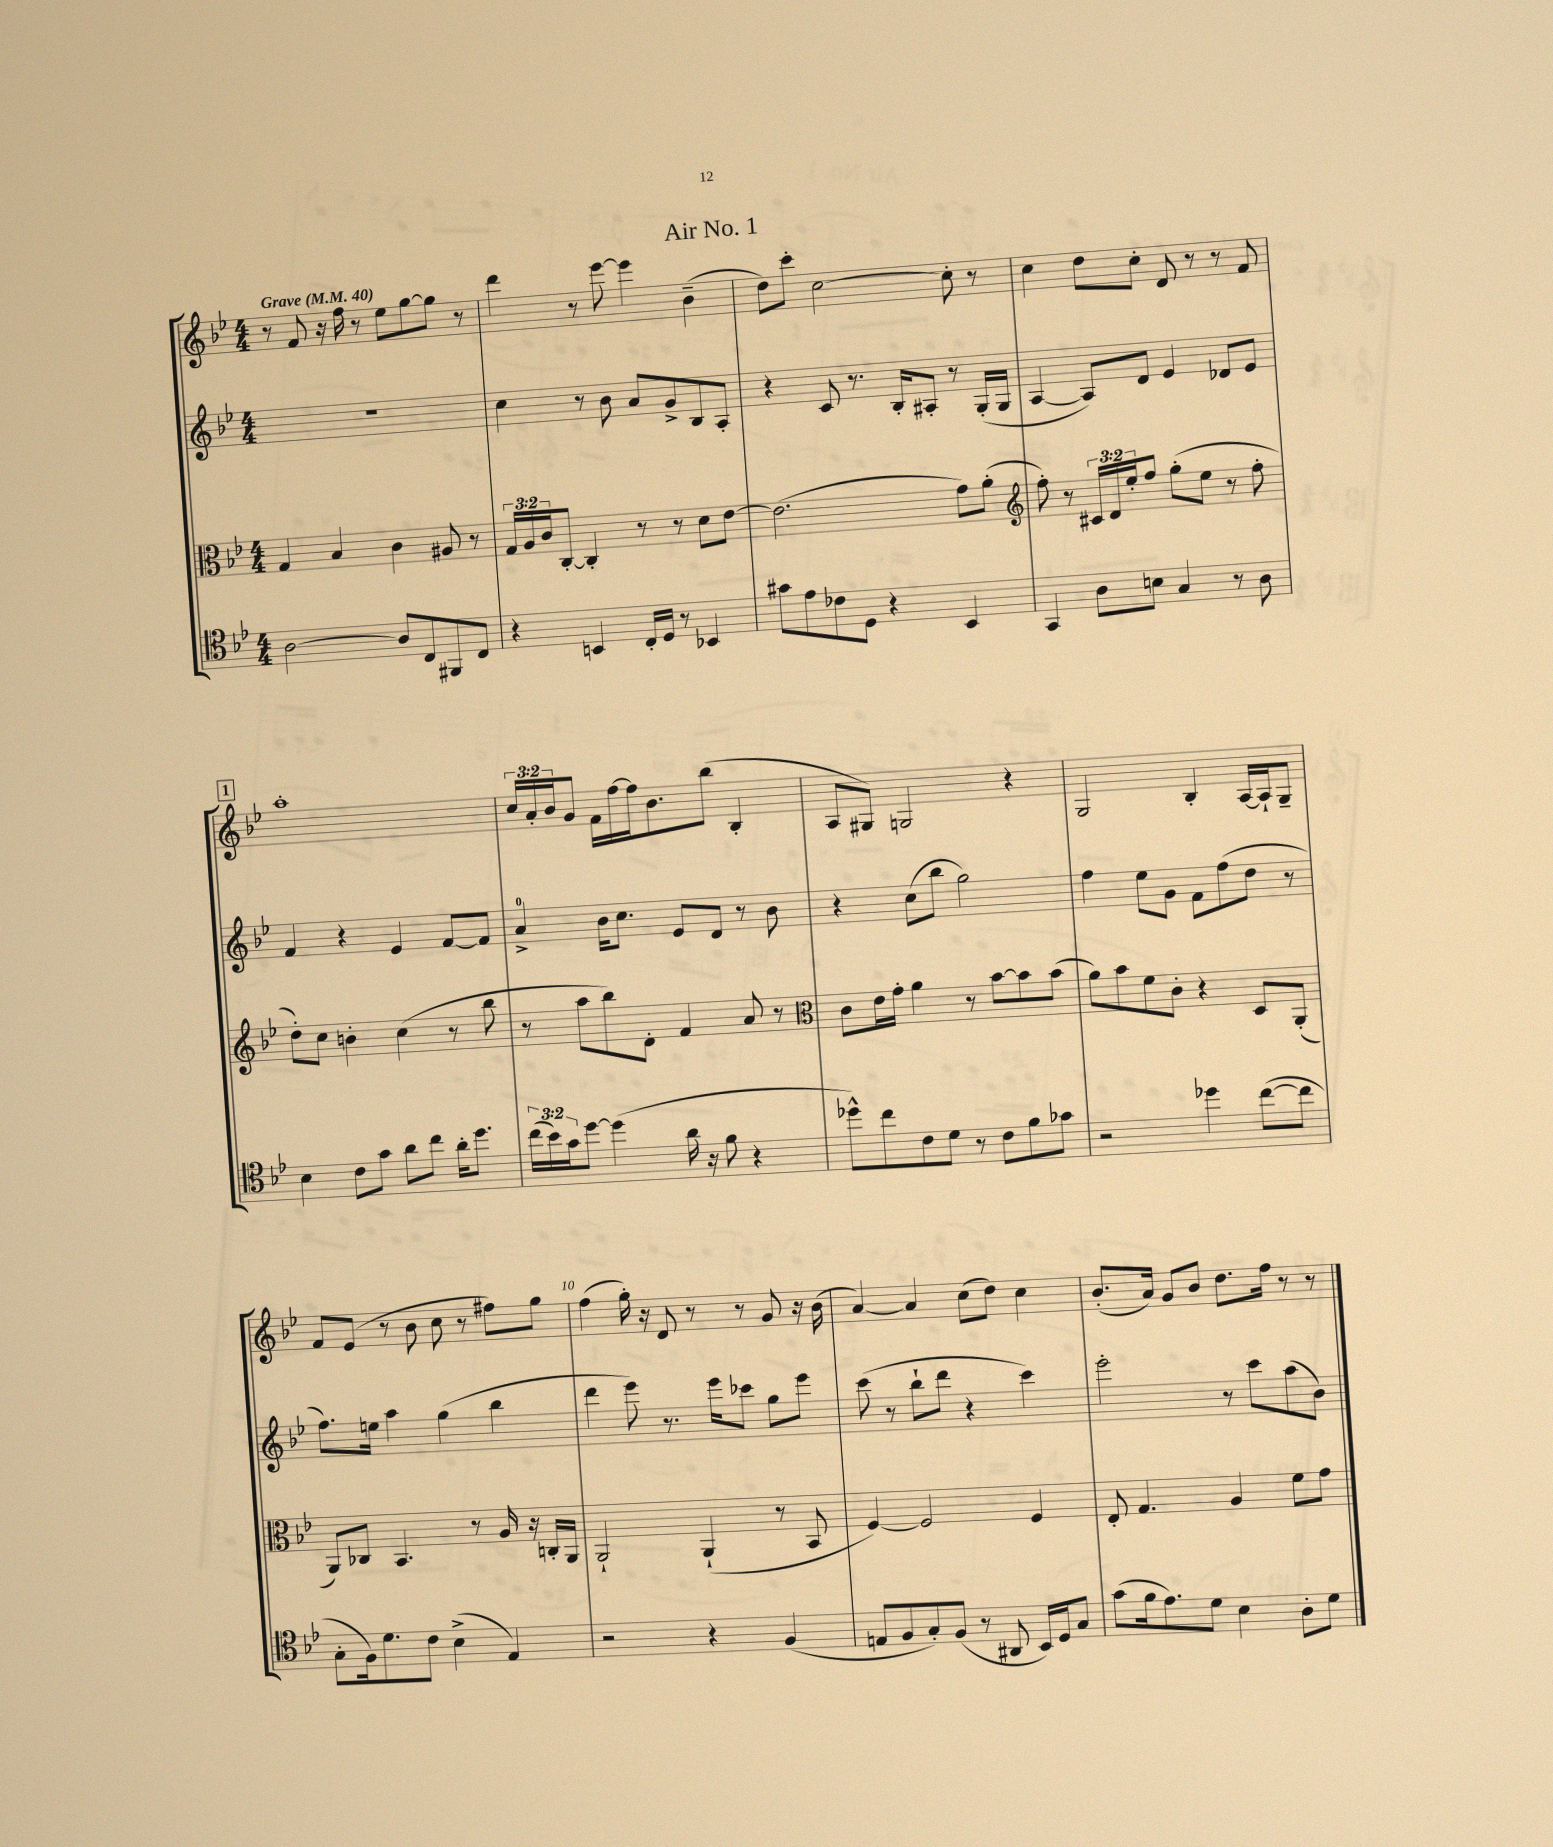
\header { title = "Air No. 1" }
<<
\new StaffGroup <<
\new Staff = "s0" {
    \clef treble \key bes \major \numericTimeSignature \time 4/4 \override Staff.TupletNumber.text = #tuplet-number::calc-fraction-text \tempo "Grave" 4 = 40
    r8 f'8 r16 f''16 r8 ees''8 g''8~ g''8 r8 |
    d'''4 r8 ees'''8~ ees'''4 bes'4--( |
    d''8) c'''8-. c''2~ c''8-. r8 |
    c''4 d''8 c''8-. d'8 r8 r8 f'8 |
    \mark \markup { \box "1" } a''1-. |
    \tuplet 3/2 { c''16 a'16-. bes'16 } g'8 f'16 f''16~ f''16 bes'8. bes''8( bes4-. |
    a8 gis8) g2 r4 |
    g2 bes4-. a16~ a16-! g8-- |
    f'8 ees'8( r8 bes'8 c''8 r8 fis''8) g''8 |
    f''4( g''16-.) r16 d'8 r8 r8 g'8 r16 bes'16( |
    a'4~) a'4 c''8( d''8) c''4 |
    bes'8.-.( a'16) g'8 bes'8 d''8. f''16 r8 r8 \bar "|." |
}
\new Staff = "s1" {
    \clef treble \key bes \major \numericTimeSignature \time 4/4
    R1 |
    c''4 r8 bes'8 a'8 g'8-> bes8 a8-. |
    r4 c'8 r8. bes16-. ais8-. r8 g16-.( g16 |
    a4~ a8) d'8 ees'4 des'8 ees'8 |
    \mark \markup { \box "1" } f'4 r4 ees'4 f'8~ f'8 |
    a'4-0-> bes'16 c''8. ees'8 d'8 r8 bes'8 |
    r4 c''8( bes''8 g''2) |
    f''4 ees''8 g'8 f'8 f''8( d''8 r8 |
    f''8.) e''16 a''4 g''4( bes''4 |
    d'''4 ees'''8) r8. ees'''16 ces'''8 g''8 ees'''8 |
    c'''8( r8 bes''8-! d'''8 r4 c'''4) |
    ees'''2-. r8 c'''8 a''8( bes'8) \bar "|." |
}
\new Staff = "s2" {
    \clef alto \key bes \major \numericTimeSignature \time 4/4 \override Staff.TupletNumber.text = #tuplet-number::calc-fraction-text
    g4 bes4 c'4 ais8 r8 |
    \tuplet 3/2 { g16 a16 c'16 } c8~-. c4-. r8 r8 d'8 ees'8~ |
    ees'2.( g'8) a'8-.( |
    \clef treble f''8-.) r8 \tuplet 3/2 { cis'16 d'16 ees''16-. } f''8 g''8-.( ees''8 r8 f''8-. |
    \mark \markup { \box "1" } d''8-.) c''8 b'4-. c''4( r8 bes''8 |
    r8 a''8 bes''8) d'8-. f'4 a'8 r8 |
    \clef alto c'8 ees'16 g'16-. a'4 r8 bes'8~ bes'8 bes'8( |
    a'8) bes'8 f'8 c'8-. r4 d8 a,8-.( |
    a,8) ces8 bes,4. r8 a16 r16 c16-. a,16 |
    a,2-! a,4-!( r8 bes,8 |
    f4~) f2 f4 |
    ees8-. g4. a4 f'8 g'8 \bar "|." |
}
\new Staff = "s3" {
    \clef tenor \key bes \major \numericTimeSignature \time 4/4 \override Staff.TupletNumber.text = #tuplet-number::calc-fraction-text
    a2~ a8 c8 fis,8 c8 |
    r4 b,4 c16-. d16 r8 bes,4 |
    gis'8 ees'8 ces'8 d8 r4 bes,4 |
    g,4 a8 b8 g4 r8 a8 |
    \mark \markup { \box "1" } bes4 c'8 g'8 a'8 c''8 a'16-. d''8. |
    \tuplet 3/2 { c''16( bes'16) g'16 } d''8~ d''4( a'16 r16 f'8 r4 |
    des''8-^) c''8 c'8 d'8 r8 c'8 f'8 ges'8 |
    r2 des''4 c''8~( c''8 |
    g8-. f16) d'8. c'8 bes4->( ees4) |
    r2 r4 f4( |
    e8 f8 g8-.) f8( r8 ais,8 bes,16) d16 g8 |
    g'8( f'16 ees'8.) d'8 bes4 a8-. d'8 \bar "|." |
}
>>
>>
\layout { \context { \Score \override BarNumber.break-visibility = ##(#f #t #t) barNumberVisibility = #(every-nth-bar-number-visible 5) } }
